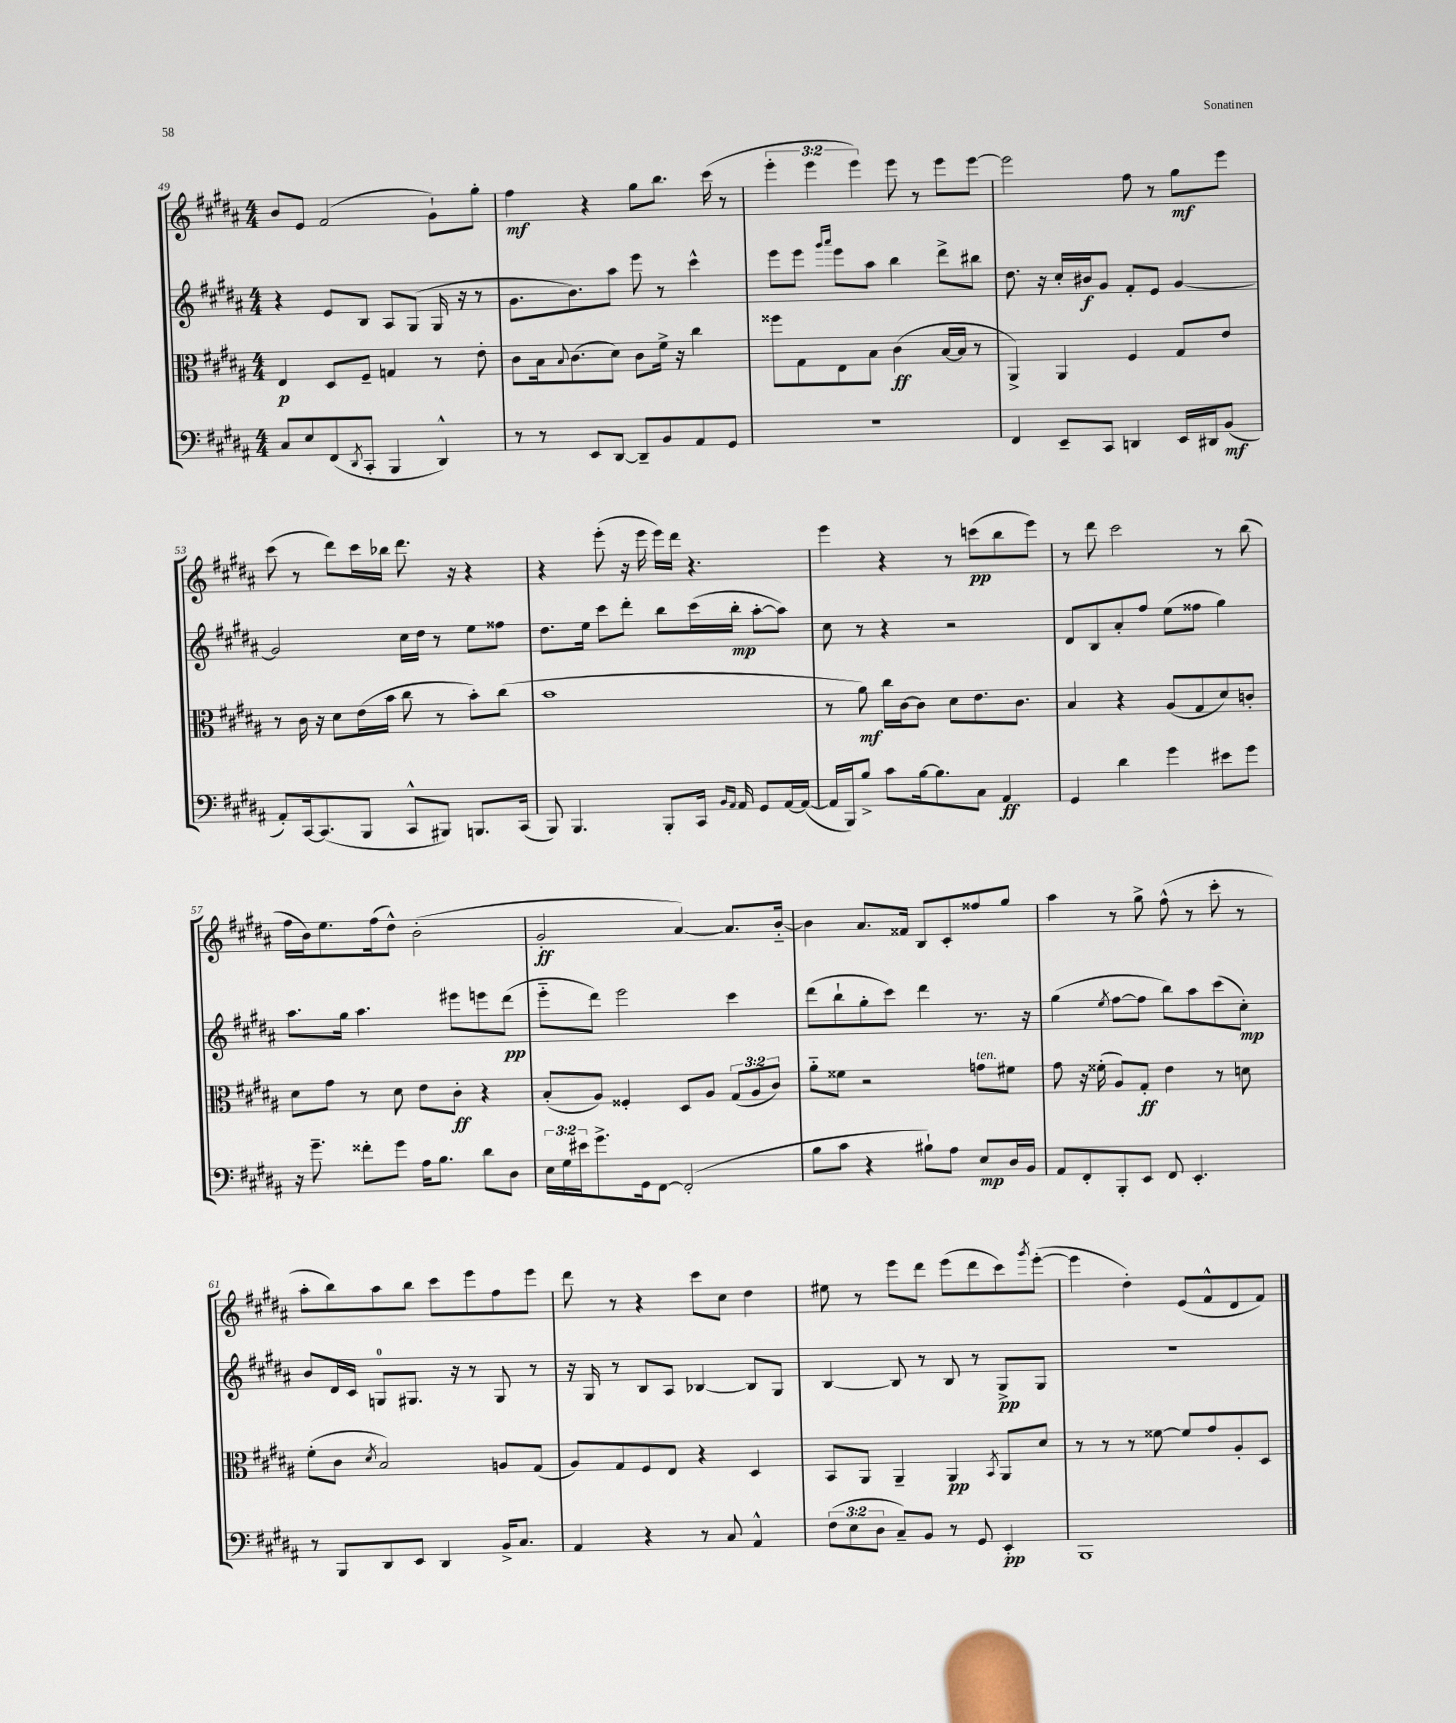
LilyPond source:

<<
\new StaffGroup <<
\new Staff = "s0" {
    \clef treble \key b \major \numericTimeSignature \time 4/4 \override Staff.TupletNumber.text = #tuplet-number::calc-fraction-text
    b'8 e'8 fis'2( gis'8-!) gis''8-. |
    fis''4\mf r4 gis''8 b''8. cis'''16( r8 |
    \tuplet 3/2 { e'''4-. e'''4 e'''4) } e'''8 r8 e'''8 e'''8~ |
    e'''2 fis''8 r8 gis''8\mf e'''8 |
    cis'''8( r8 dis'''8) cis'''16 bes''16 dis'''8. r16 r4 |
    r4 e'''8-.( r16 e'''16 e'''16) dis'''16 r4. |
    e'''4 r4 r8 c'''8\pp( b''8 e'''8) |
    r8 dis'''8 cis'''2 r8 b''8( |
    fis''16 b'16) e''8. fis''16( dis''8-^) b'2-.( |
    gis'2-.\ff ais'4~) ais'8. b'16~-_ |
    b'4 ais'8. fisis'16 b8 cis'8-. fisis''8 gis''8 |
    ais''4 r8 gis''8-> fis''8-^( r8 cis'''8-. r8 |
    ais''8-. b''8) ais''8 b''8 cis'''8 e'''8 fis''8 e'''8 |
    dis'''8 r8 r4 cis'''8 cis''8 dis''4 |
    eis''8 r8 e'''8 dis'''8 e'''8( dis'''8 cis'''8) \acciaccatura { gis'''8 } e'''8~-.( |
    e'''4 dis''4-.) e'8( fis'8-^ dis'8 fis'8) \bar "|." |
}
\new Staff = "s1" {
    \clef treble \key b \major \numericTimeSignature \time 4/4
    r4 e'8 b8 ais8 gis8( gis16 r16 r8 |
    gis'8. b'8.) ais''8 e'''8 r8 cis'''4-^ |
    e'''8 e'''8 \grace { gis'''16 ais'''16 } e'''8 ais''8 b''4 dis'''8-> bis''8 |
    dis''8. r16 cis''16-. bis'16\f gis'8 fis'8-. e'8 gis'4~ |
    gis'2 cis''16 dis''16 r8 e''8 fisis''8 |
    dis''8. e''16 cis'''8 dis'''8-. b''8 cis'''16( b''16-.\mp ais''8~-. ais''8) |
    cis''8 r8 r4 r2 |
    dis'8 b8 ais'8-. fis''8 e''8( fisis''8 gis''4) |
    ais''8. gis''16 ais''4. eis'''8 e'''8 dis'''8\pp( |
    e'''8-_ dis'''8) e'''2 cis'''4 |
    dis'''8( b''8-! gis''8-. cis'''8) dis'''4 r8. r16 |
    gis''4( \acciaccatura { e''8 } fis''8~ fis''8 b''8) ais''8 cis'''8( cis''8-.\mp) |
    b'8 dis'16 cis'16 g8-0 gis8. r16 r8 gis8 r8 |
    r16 gis16 r8 b8 ais8 bes4~ bes8 gis8 |
    b4~ b8 r8 b8 r8 gis8->\pp gis8 |
    R1 \bar "|." |
}
\new Staff = "s2" {
    \clef alto \key b \major \numericTimeSignature \time 4/4 \override Staff.TupletNumber.text = #tuplet-number::calc-fraction-text
    e4\p dis8 fis8-- g4 r8 e'8-. |
    cis'8 b16 \appoggiatura { b8 } cis'8.( dis'8) cis'8 fis'16-> r16 cis''4 |
    fisis''8 gis8 e8 b8 cis'4\ff( b16~ b16 r8 |
    ais,4->) ais,4 fis4 gis8 e'8 |
    r8 cis'16 r16 dis'8 e'16( b'16 cis''8 r8 b'8-.) cis''8( |
    b'1 |
    r8 ais'8\mf) cis''16 cis'16~ cis'8 dis'8 e'8. cis'8. |
    b4 r4 ais8( gis8 dis'8) c'8-. |
    dis'8 gis'8 r8 dis'8 e'8 cis'8-.\ff r4 |
    b8-.( ais8) fisis4-. dis8 ais8 \tuplet 3/2 { gis8( ais8 cis'8) } |
    ais'8-_ fisis'8 r2 g'8^\markup { \italic "ten." } fis'8 |
    gis'8 r16 fisis'16-.( ais8) gis8-.\ff e'4 r8 d'8 |
    fis'8-.( cis'8 \acciaccatura { dis'8 } b2) a8 gis8( |
    ais8) gis8 fis8 e8 r4 dis4 |
    b,8 ais,8 ais,4-- ais,4\pp \acciaccatura { b,8 } ais,8 dis'8 |
    r8 r8 r8 fisis'8~ fisis'8 gis'8 ais8-. dis8 \bar "|." |
}
\new Staff = "s3" {
    \clef bass \key b \major \numericTimeSignature \time 4/4 \override Staff.TupletNumber.text = #tuplet-number::calc-fraction-text
    cis8 e8 fis,8( \acciaccatura { dis,8 } cis,8-. b,,4 dis,4-^) |
    r8 r8 e,8 dis,8~ dis,8-- b,8 ais,8 gis,8 |
    R1 |
    fis,4 e,8-- cis,8 d,4 e,16 dis,16 b,8\mf( |
    ais,8-.) cis,16~ cis,8.( b,,8 cis,8-^ bis,,8) b,,8. cis,16( |
    b,,8) b,,4. b,,8-. cis,16 \grace { b,16 ais,16 } ais,16 gis,8 ais,16~ ais,16~( |
    ais,16 b,,16) b8-> cis'8 b16~ b8. cis8 ais,4\ff |
    gis,4 dis'4 gis'4 eis'8 gis'8 |
    r16 gis'8.-- fisis'8-. gis'8 ais16 b8. dis'8 dis8 |
    \tuplet 3/2 { e16 gis16 eis'16 } gis'8.-> gis,16 fis,8~ fis,2-.( |
    b8 cis'8 r4 bis8-!) ais8 e8\mp dis16 b,16 |
    ais,8 fis,8-. b,,8-. e,8 fis,8 e,4.-. |
    r8 b,,8 dis,8 e,8 dis,4 b,16-> cis8. |
    ais,4 r4 r8 cis8 ais,4-^ |
    \tuplet 3/2 { fis8( e8 dis8 } cis8--) b,8 r8 gis,8 e,4-.\pp |
    b,,1 \bar "|." |
}
>>
>>
\layout { \context { \Score currentBarNumber = #49 } }
